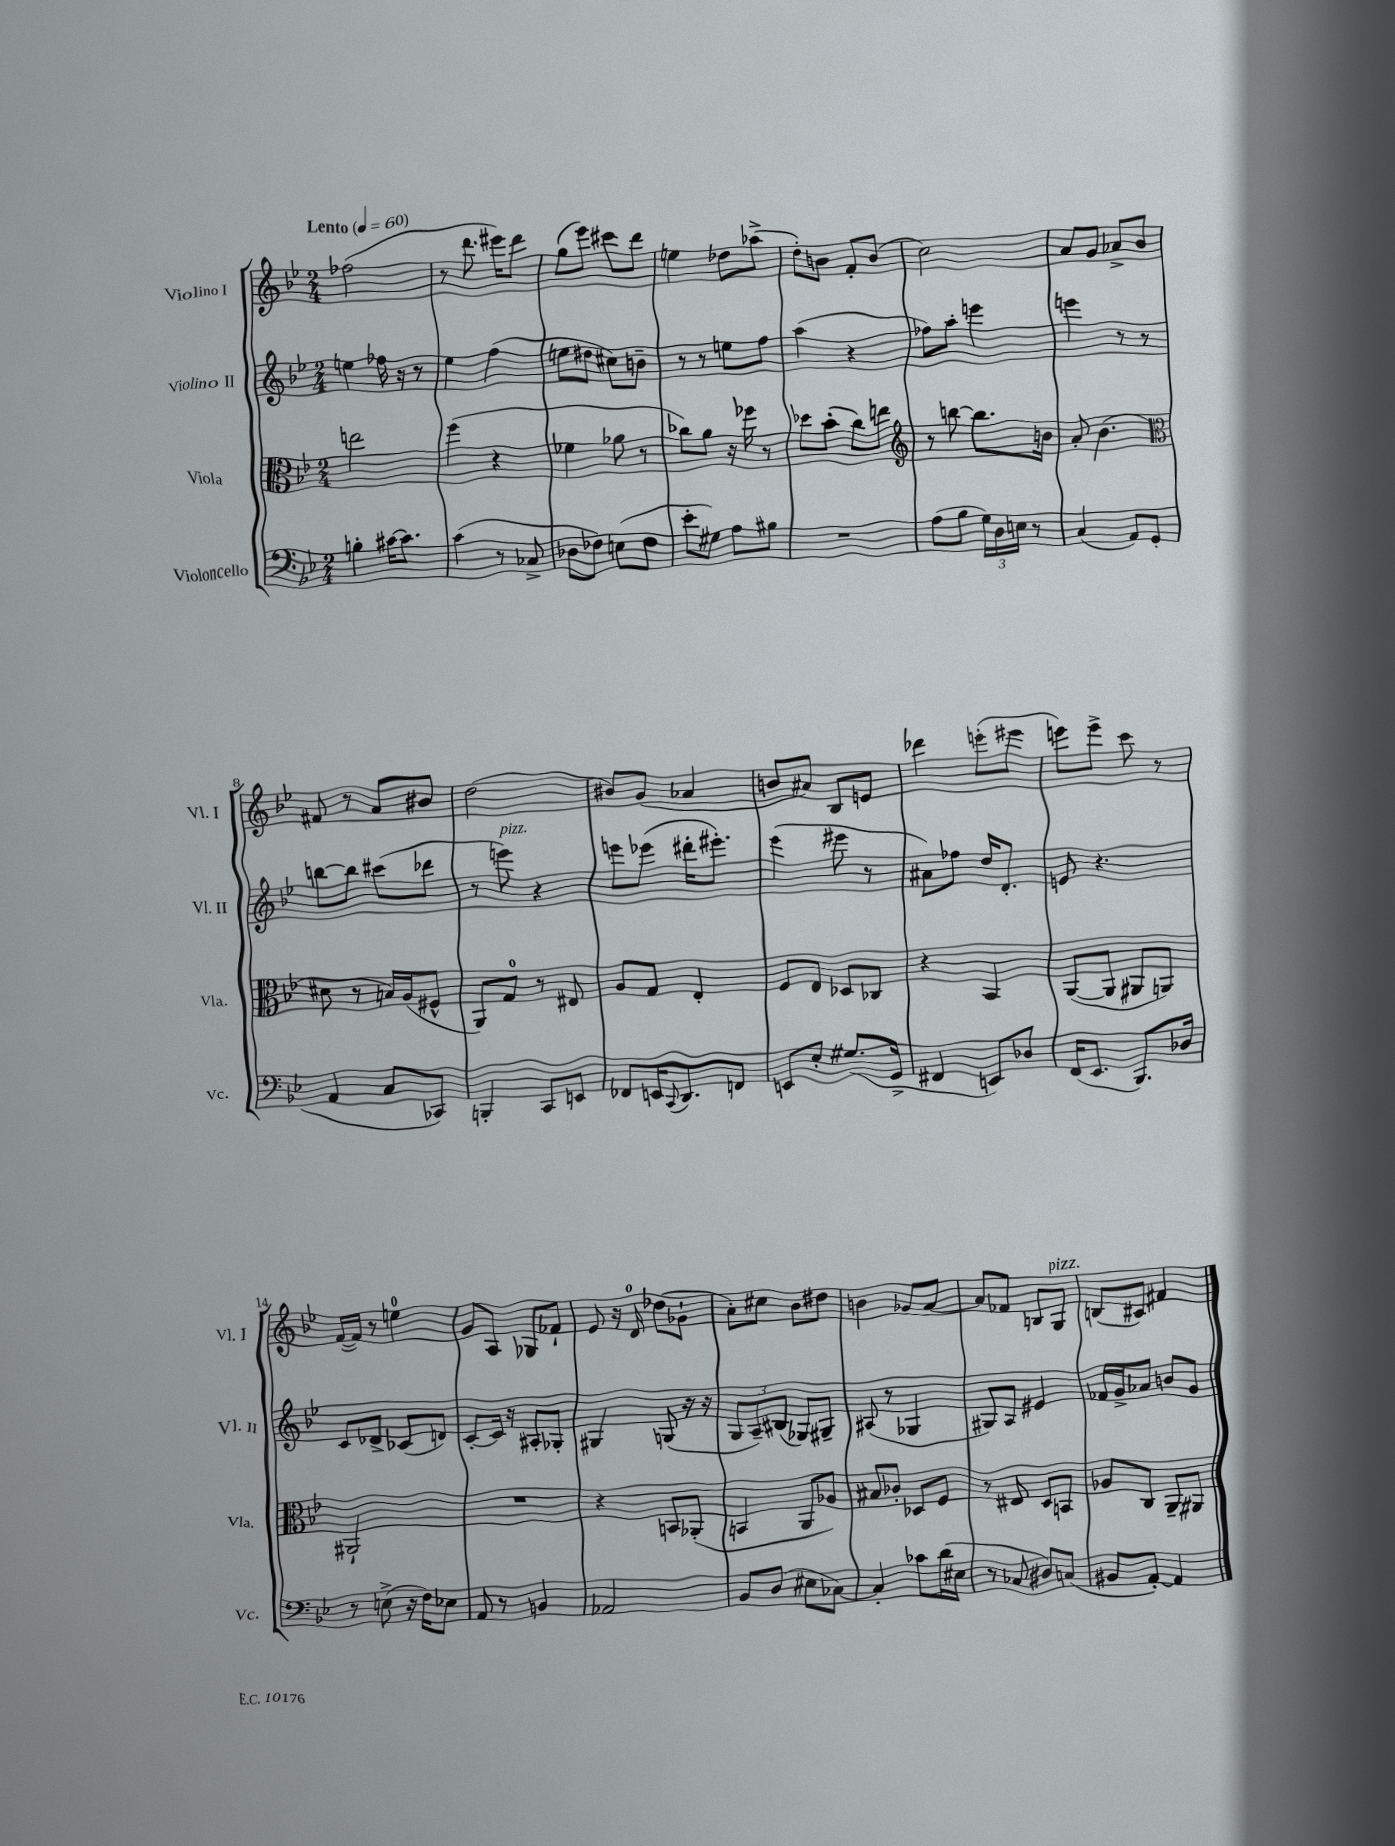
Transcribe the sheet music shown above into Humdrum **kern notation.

**kern	**kern	**kern	**kern
*part4	*part3	*part2	*part1
*staff4	*staff3	*staff2	*staff1
*I"Violoncello	*I"Viola	*I"Violino II	*I"Violino I
*I'Vc.	*I'Vla.	*I'Vl. II	*I'Vl. I
*clefF4	*clefC3	*clefG2	*clefG2
*k[b-e-]	*k[b-e-]	*k[b-e-]	*k[b-e-]
*M2/4	*M2/4	*M2/4	*M2/4
*MM60	*MM60	*MM60	*MM60
=1	=1	=1	=1
!	!	!	!LO:TX:a:B:t=Lento
4Bn'\	2een\	4een\	(2ff-X\
[16c#X\KL	.	16ff-X\	.
8.c#\J]	.	16r	.
.	.	8r	.
=2	=2	=2	=2
(4c\	(4ff\	4ee-\	8r
.	.	.	8.ddd\
8r	4r	(4ff\	.
.	.	.	16eee#X\KL)
8C-X^/	.	.	8ddd\J
=3	=3	=3	=3
8D-X\L	4f-X\	8een\L	(8gg\L
8F-X\J)	.	8dd#X\J	8eee-\J)
(8En\L	8a-X\	8cc#X\L)	8ccc#X\L
8F-\J	8r	8bn~\J	8ddd\J
=4	=4	=4	=4
8e-'\L	8cc-X\L)	8r	4een\
8G#X\J)	8a\J	8r	.
8A\L	16r	8een\L	8dd-X\L
.	16ff-X\	.	.
8B#X\J	8r	8ff\J	(8aa-X^\J
=5	=5	=5	=5
2r	8dd-X\L	(4aa\	8dd'\L)
.	(8b-'\J	.	8bn\J
.	8cc\L)	4r	8f'/L
.	8een\J	.	(8b/J
=6	=6	=6	=6
*	*clefG2	*	*
(8A\L	8r	8ff-X\L)	2cc\)
8B-\J	[8bbn\	8aa'\J	.
24G\LL)	8.bb\L]	4eeen\	.
24D\	.	.	.
24En\JJ	.	.	.
8r	.	.	.
.	16bn\Jk	.	.
=7	=7	=7	=7
(4C/	8a'/	4eeen\	8a/L
.	(4.b-\	.	8g/J
8AA/L)	.	8r	8a-X^/L
(8GG/J	.	8r	8b-/J
!!LO:LB:g=z
=8	=8	=8	=8
*	*clefC3	*	*
4AA/	8d#X\	[8bbn\L	8f#X/
.	8r	8bb\J]	8r
8C/L	16Bn/LL)	(8ccc#X\L	8a/L
.	(16A/J	.	.
8CC-X/J)	8F#X^^/J	8ddd-X\J	8b#X/J
=9	=9	=9	=9
4BBBn'/	8AA/L)	8r	(2dd\
!	!	!LO:TX:a:i:t=pizz.	!
.	8G/J	8eeen\)	.
8CC/L	8r	4r	.
8EEn/J	8E#X/	.	.
=10	=10	=10	=10
8FF-X/L	8A/L	8eeen\L	8b#X/L)
16EEn/K	8G/J	(8eee-X\J	(8g/J
8qqCC/	.	.	.
8.DD/	.	.	.
.	4E-'/	16ddd#X'\KL	4a-X/
.	.	8.eee#X'\J)	.
8FFn/J	.	.	.
=11	=11	=11	=11
8EEn/L	8F/L	(4eee-\	8bn/L
8E-'/J	8E-/J	.	8a#X/J)
(8.G#X/L	8D-X/L	8eee#X\	8B-/L
.	8C-X/J	8r	8en/J
16GG^/Jk	.	.	.
=12	=12	=12	=12
4FF#X/	4r	8a#X\L)	4ddd-X\
.	.	8ff-X\J	.
8EEn/L)	4BB-/	16dd/KL	(8eeen'\L
.	.	8.d'/J	.
8D-X/J	.	.	8eee#X\J
=13	=13	=13	=13
(16FF/KL	([8AA/L	8en/	8eeen\L)
8.EE-/J	.	.	.
.	8AA/J]	4.r	8eee^\J
8.BBB-/L)	8AA#X/L	.	8ccc\
.	8AAn/J)	.	8r
16D-X/Jk	.	.	.
!!LO:LB:g=z
=14	=14	=14	=14
8r	2AA#X`/	8c/L	([16f/LL
.	.	.	16f/JJ])
(8En^\	.	8d-X^/J	8r
16r	.	(8c-X/L	4een\
16F\KL)	.	.	.
8E-X\J	.	8dn/J)	.
=15	=15	=15	=15
8AA/	2r	[8c'/L	8g/L
8r	.	16c/Jk]	8A/J
.	.	16r	.
4BBn/	.	8A#X'/L	8G-X/L
.	.	8G-X'/J	8f-X`/J
=16	=16	=16	=16
2AA-X/	4r	4G#X/	8e-/
.	.	.	16r
.	.	.	16d/
.	8BBn/L	(8Gn/	(8dd-X\L
.	(8AA-X'/J	16r	8g-X`\J
.	.	16r	.
=17	=17	=17	=17
8BB-/L	4BBn/	12G/L	8a'\L)
.	.	12A~/)	.
(8D/J	.	.	8cc#X\J
.	.	(12B#X/J	.
8E#X\L	8AA/L	8G-X/L)	8b-\L
[8C-X\J)	8A-X/J)	8G#X~/J	8dd#X\J
=18	=18	=18	=18
4C-'/]	8B#X/L	(8A#X/	4bn\
.	8c-X'/J	8r	.
8c-X\L	8D-X/L	4G-X/	8g-X/L
(16d\L	8F/J	.	[8a/J
16E#X\JJ	.	.	.
=19	=19	=19	=19
8r	8r	8G#X/L)	8a/L]
8C-X/	8E#X/	8A/J	8f-X/J
8D#X/L)	8D/L	4e#X/	8Bn/L
!	!	!	!LO:TX:a:i:t=pizz.
(8Cn/J	8BBn/J	.	8G/J
=20	=20	=20	=20
8BB#X/L	8A-X/L	16f-X/LL	(8Bn/L
.	.	16g^/J	.
[8AA'/J)	8C/J	8a-X/J	8c#X/J)
4AA/]	8AA~/L	8bn/L	4f#X/
.	8AA#X/J	8g/J	.
==	==	==	==
*-	*-	*-	*-
